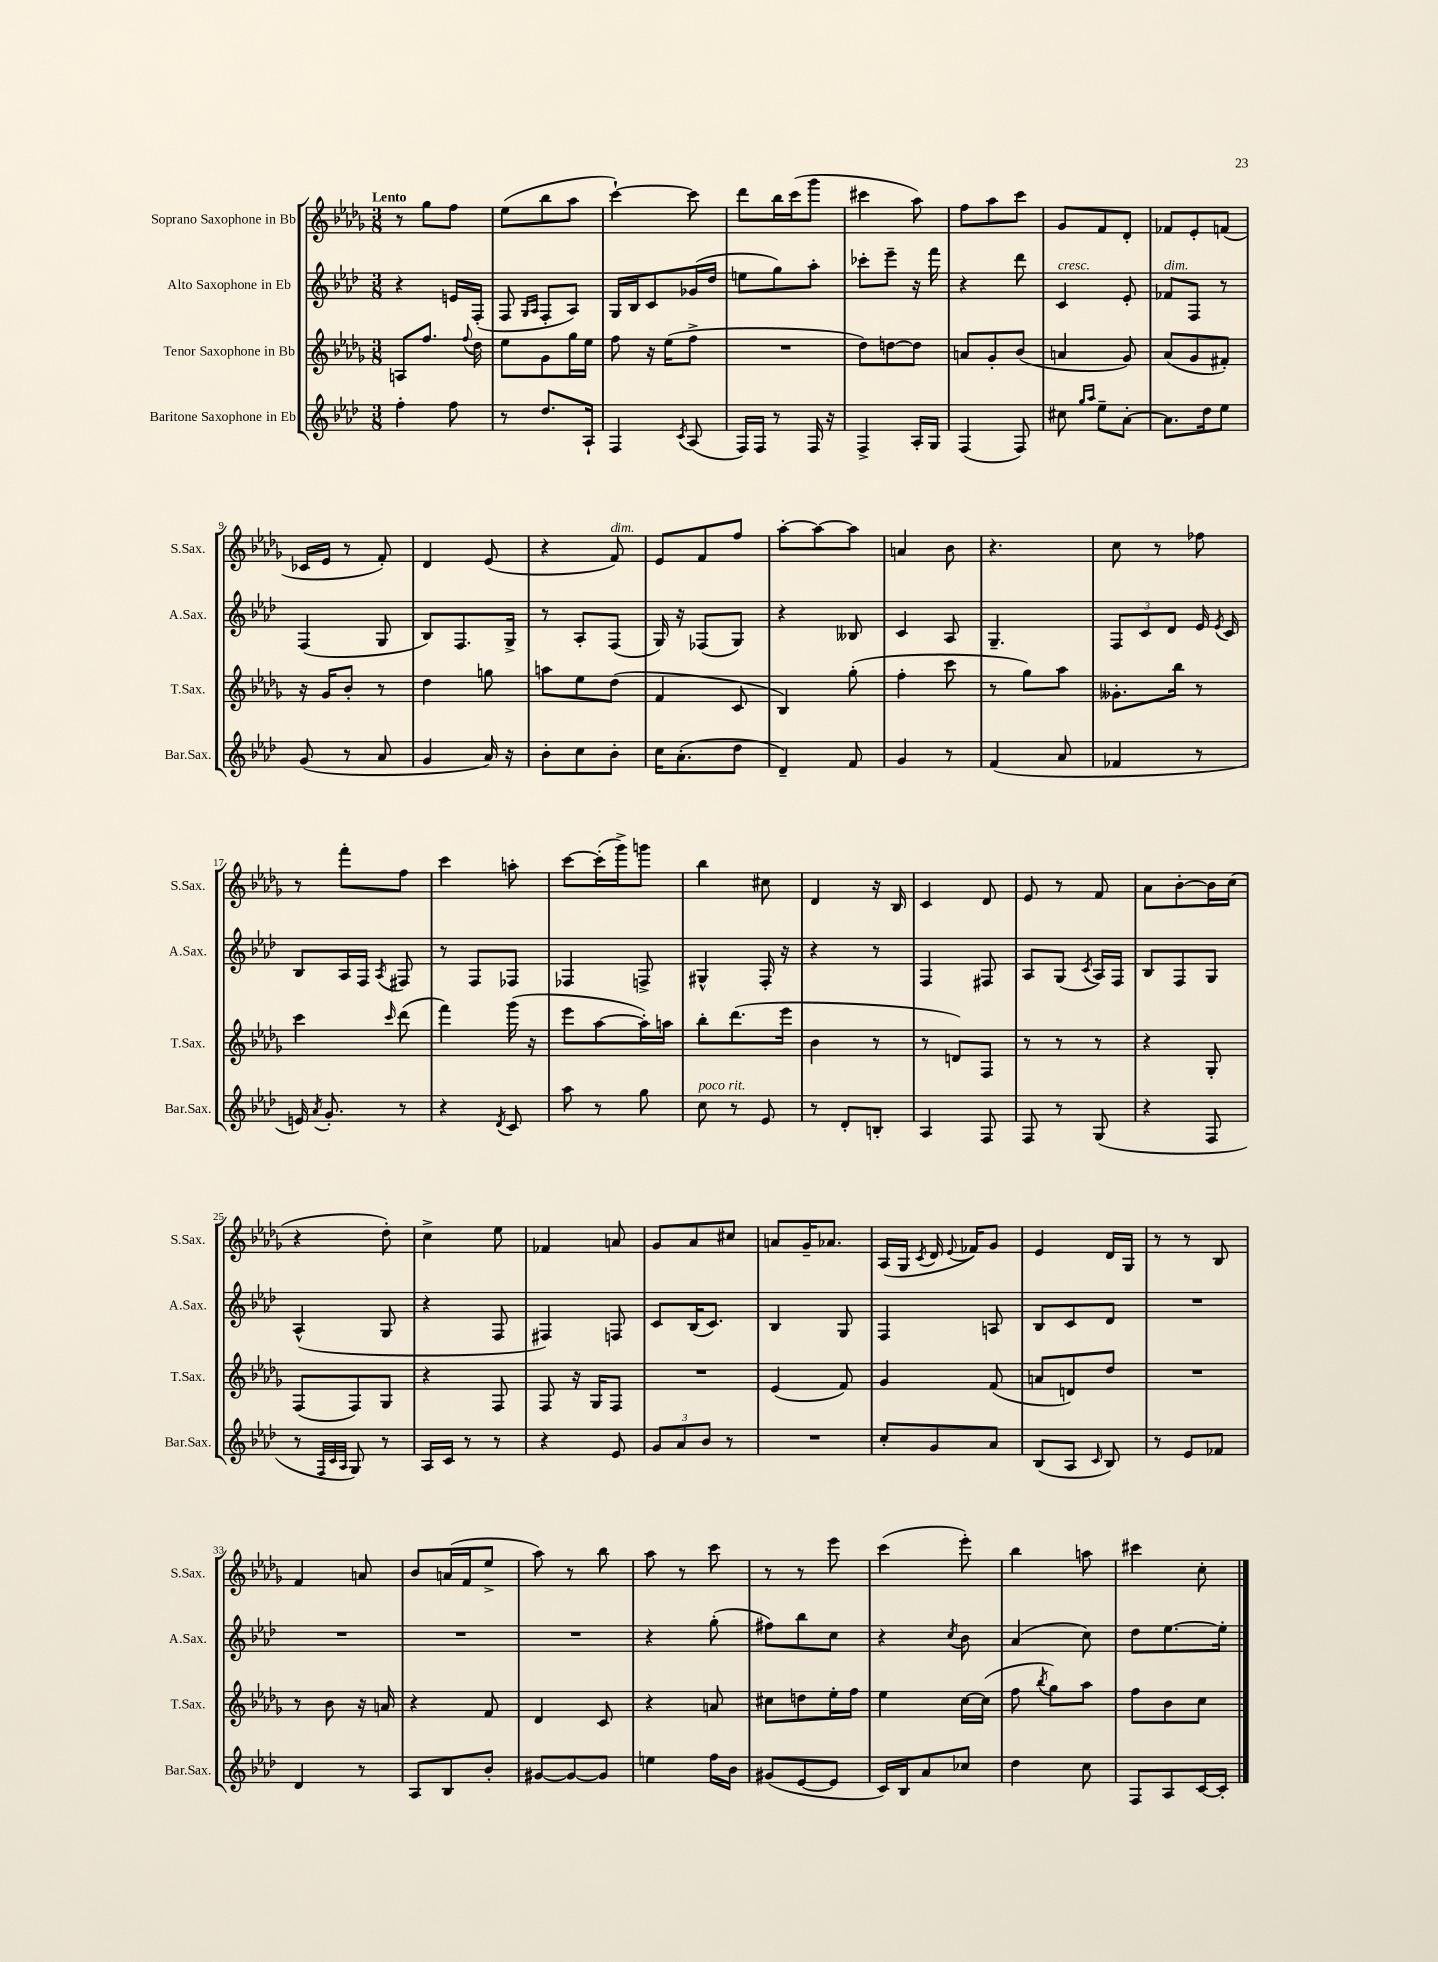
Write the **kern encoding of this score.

**kern	**kern	**kern	**kern
*staff4	*staff3	*staff2	*staff1
*clefG2	*clefG2	*clefG2	*clefG2
*k[b-e-a-d-]	*k[b-e-a-d-g-]	*k[b-e-a-d-]	*k[b-e-a-d-g-]
*M3/8	*M3/8	*M3/8	*M3/8
4ff'	8A	4r	8r
.	8.ff	.	8gg-
8ff	.	16e	8ff
.	8qqff	.	.
.	16dd-	(16F'	.
=	=	=	=
8r	8ee-	8F	(8ee-
.	.	16qqG	.
.	.	16qqA-	.
8.dd-	8g-	8F'	8bb-
.	16gg-	8A-)	8aa-
16A-`	16ee-	.	.
=	=	=	=
4F	8ff	16G	[4ccc`)
.	.	16B-	.
.	16r	8c	.
.	(16ee-	.	.
8qc	.	.	.
(8A-	8ff^	(16g-	8ccc]
.	.	16dd-	.
=	=	=	=
16F)	4.r	8ee	8ddd-
16F	.	.	.
8r	.	8gg)	16bb-
.	.	.	(16ccc
16F	.	8aa-'	8ggg-
16r	.	.	.
=	=	=	=
4F^	8dd-)	8ccc-'	4ccc#
.	[8dd	8eee-~	.
16A-'	8dd]	16r	8aa-)
16G	.	16fff	.
=	=	=	=
(4F	8a	4r	8ff
.	8g-'	.	8aa-
8F)	(8b-	8ddd-	8ccc
=	=	=	=
8cc#	4a	4c	8g-
16qqgg	.	.	.
16qqaa-	.	.	.
8ee-~	.	.	8f
[8a-'	8g-)	8e-'	8d-'
=	=	=	=
8.a-]	(8a-	8f-	8f-
.	8g-	8F	8e-'
16dd-	.	.	.
8ee-	8f#')	8r	(8f
=	=	=	=
(8g	16r	(4F	16c-
.	16g-	.	16e-
8r	8b-'	.	8r
8a-	8r	8G	8f')
=	=	=	=
4g	4dd-	8B-)	4d-
.	.	8.F	.
16a-)	8gg	.	(8e-
16r	.	16G^	.
=	=	=	=
8b-'	8aa	8r	4r
8cc	8ee-	8A-'	.
8b-'	(8dd-	(8F	8f)
=	=	=	=
16cc	4f	16G)	8e-
(8.a-'	.	16r	.
.	.	(8F-	8f
8dd-	8c	8G)	8ff
=	=	=	=
4d-~)	4B-)	4r	[8aa-'
.	.	.	8aa-_
8f	(8gg-'	8B--	8aa-]
=	=	=	=
4g	4ff'	4c	4a
8r	8ccc	8A-	8b-
=	=	=	=
(4f	8r	4.G~	4.r
.	8gg-)	.	.
8a-	8aa-	.	.
=	=	=	=
4f-	8.g--'	12F	8cc
.	.	12c	.
.	.	.	8r
.	.	12d-	.
.	16bb-	.	.
8r	8r	16e-	8ff-
.	.	8qe-	.
.	.	16c	.
=	=	=	=
16e)	4ccc	8B-	8r
8qa-	.	.	.
8.g'	.	.	.
.	.	16A-	8fff'
.	.	16F	.
.	16qqccc	8qA-	.
8r	(8ddd-	8F#	8ff
=	=	=	=
4r	4fff)	8r	4ccc
.	.	8F	.
8qd-	.	.	.
8c	(16ggg-	8F-	8aa'
.	16r	.	.
=	=	=	=
8aa-	8eee-	4F-	[8ccc
8r	[8aa-	.	(16ccc']
.	.	.	16ggg-^)
8gg	16aa-'])	8F^	8ggg
.	16aa	.	.
=	=	=	=
8cc	8bb-'	4G#^^	4bb-
8r	(8.ddd-	.	.
8e-	.	16F'	8cc#
.	16eee-	16r	.
=	=	=	=
8r	4b-	4r	4d-
8d-'	.	.	.
8B'	8r	8r	16r
.	.	.	16B-
=	=	=	=
4A-	8r	4F	4c
.	8d)	.	.
8F	8F	8F#	8d-
=	=	=	=
8F	8r	8A-	8e-
8r	8r	(8G	8r
.	.	8qc	.
(8G	8r	16A-)	8f
.	.	16F	.
=	=	=	=
4r	4r	8B-	8a-
.	.	8F	[8b-'
8F	8G-'	8G	16b-]
.	.	.	(16cc
=	=	=	=
8r	(8F	(4A-^^	4r
32qqF	.	.	.
32qqc	.	.	.
32qqA-	.	.	.
8G)	8F)	.	.
8r	8G-	8G	8dd-')
=	=	=	=
16A-	4r	4r	4cc^
16c	.	.	.
8r	.	.	.
8r	8F	8F	8ee-
=	=	=	=
4r	8F	4F#)	4f-
.	16r	.	.
.	16G-	.	.
8e-	8F	8F	8a
=	=	=	=
12g	4.r	8c	8g-
12a-	.	.	.
.	.	(16B-	8a-
12b-	.	.	.
.	.	8.c)	.
8r	.	.	8cc#
=	=	=	=
4.r	(4e-	4B-	8a
.	.	.	16g-~
.	.	.	8.a-
.	8f)	8G	.
=	=	=	=
8cc'	4g-	4F	(16A-
.	.	.	16G-
.	.	.	8qc
8g	.	.	16d-
.	.	.	8qqe-
.	.	.	16f-)
8a-	(8f	8A	8g-
=	=	=	=
(8B-	8a	8B-	4e-
8A-	8d)	8c	.
16qqc	.	.	.
8B-)	8dd-	8d-	16d-
.	.	.	16G-
=	=	=	=
8r	4.r	4.r	8r
8e-	.	.	8r
8f-	.	.	8B-
=	=	=	=
4d-	8r	4.r	4f
.	8b-	.	.
8r	16r	.	8a
.	16a	.	.
=	=	=	=
8A-	4r	4.r	8b-
8B-	.	.	(16a
.	.	.	16f
8b-'	8f	.	8ee-^
=	=	=	=
[8g#	4d-	4.r	8aa-)
8g#_	.	.	8r
8g#]	8c	.	8bb-
=	=	=	=
4ee	4r	4r	8aa-
.	.	.	8r
16ff	8a	(8gg'	8ccc
16b-	.	.	.
=	=	=	=
(8g#	8cc#	8ff#)	8r
[8e-	8dd	8bb-	8r
8e-]	16ee-'	8cc	8eee-
.	16ff	.	.
=	=	=	=
16c)	4ee-	4r	(4ccc
16B-	.	.	.
8a-	.	.	.
.	.	8qcc	.
8cc-	[16cc	8b-	8eee-')
.	(16cc]	.	.
=	=	=	=
4dd-	8ff	(4a-	4bb-
.	8qbb-	.	.
.	8gg-)	.	.
8cc	8aa-	8cc)	8aa
=	=	=	=
8F	8ff	8dd-	4ccc#
8A-	8b-	[8.ee-	.
[16c	8cc	.	8cc'
16c']	.	16ee-']	.
==	==	==	==
*-	*-	*-	*-
